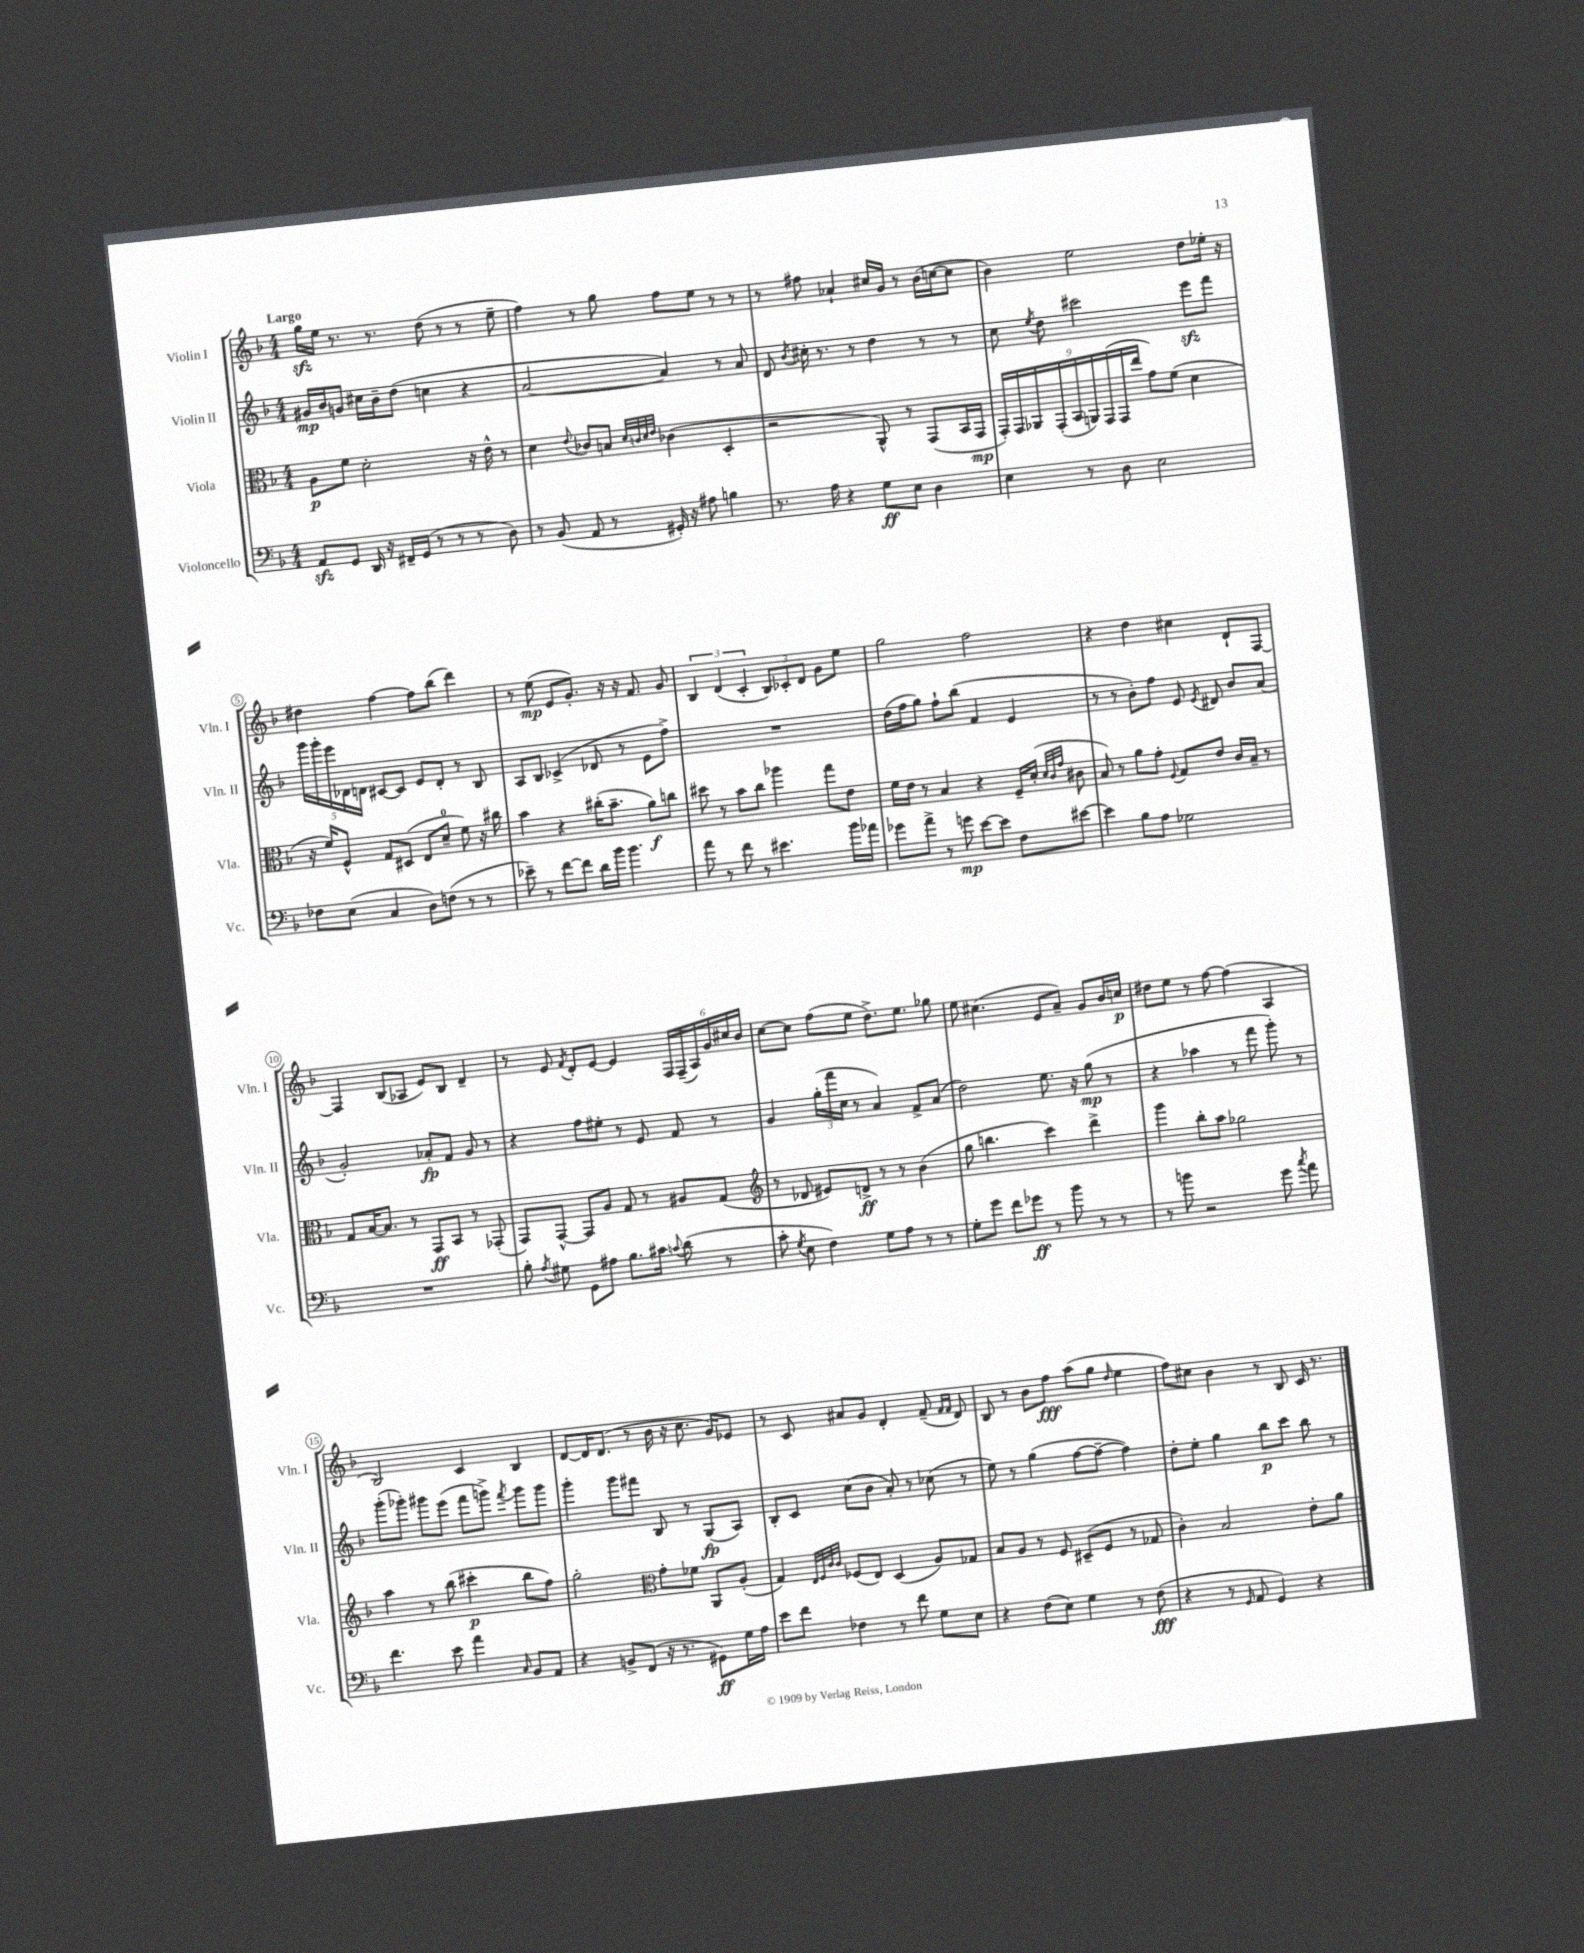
<<
\new StaffGroup <<
\new Staff = "s0" \with { instrumentName = "Violin I" shortInstrumentName = "Vln. I" } {
    \clef treble \key f \major \numericTimeSignature \time 4/4 \tempo "Largo"
    \autoBeamOff g''16[\sfz e''16] r8. r8. d''8( r8 r8 e''8-- |
    f''4) r8 g''8 f''8[ e''8] r8 r8 |
    r8 fis''8 aes'4-! cis''16[ g'16] r8 bes'16[( c''16~ c''8] |
    bes'4) e''2 d''8[ ees''16]-. r16 |
    dis''4 f''4~ f''8[ bes''8]( d'''4) |
    r8 e''8\mp( e'8[ g'8.]-.) r16 r16 f'8. g'8 |
    \tuplet 3/2 { bes4 d'4( c'4-. } \tuplet 3/2 { bes8[) ces'8-. d'8] } g'8[ e''8] |
    g''2 f''2 |
    r4 d''4 cis''4 d'8[-! f8]~ |
    f4 bes8[( aes8] e'8[) bes8] d'4-- |
    r8 e'8 \acciaccatura { f'8 } d'8[-. e'8]~ e'4 \tuplet 6/4 { f16[ f16--( a16) g'16 cis''16 bes'16] } |
    c''8[~ c''8] f''8[( e''8] d''8.[->) e''8.] ges''8 |
    e''8 cis''4.( e'8[ a'8]--) g'8[ bes'16 c''16]\p |
    dis''8[ e''8] r8 f''8~ f''4( a4 |
    bes2) c'4 bes4 |
    d'8[~ d'16 d'8.]( r8 bes'16 r16 c''8. g'16[) ees'8] |
    r8 c'8 ais'8[ g'8] d'4-. f'8--( \grace { f'16[ f'16] } d'8) |
    bes8 r8 bes'8[ f''8]\fff a''8[( g''8] \grace { d''16 } e''4 |
    f''8[) cis''8] bes'4 r8 bes8 c'16 r8. \bar "|." |
}
\new Staff = "s1" \with { instrumentName = "Violin II" shortInstrumentName = "Vln. II" } {
    \clef treble \key f \major \numericTimeSignature \time 4/4
    \autoBeamOff gis'16[\mp bes'16 g'8] cis''16[ bes'16-- d''8]( c''4 r4 |
    a'2~ a'4) r8 a'8 |
    d'8 \acciaccatura { bes'8 } cis''16-. r8. r8 d''4 r8 r8 |
    c''8 \acciaccatura { e''8 } d''8 cis'''2 e'''8[\sfz f'''8] |
    \tuplet 5/4 { g'''16[ g'''16-. e'''16 des'16 d'16] } cis'8[~ cis'8] e'8[ d'8]-. r8 bes8 |
    a8[ bes8] ces'4->( des'8 r8 e'8[ f''8]->) |
    R1 |
    d''16[( f''16 g''8]) f''8[-! bes''8]( f'4 e'4 |
    r8 r8 bes'8[-.) f''8] e'8 \acciaccatura { e'8 } dis'8 bes'8[ a'8]( |
    g'2-.) aes'8[-.\fp f'8] g'8 r8 |
    r4 f''8[ eis''8]-. r8 e'8 f'8 r8 |
    g'4 \tuplet 3/2 { g''16[-.( f'''16 c''16] } r8 a'4) f'8[-> a'8]( |
    d''2) e''8. r16 g''8\mp( r8 |
    r4 aes''4 r8 f'''8 g'''8-.) r8 |
    g'''8[-.( ges'''8]-.) gis'''8[ e'''8]( f'''8[ g'''8]->) \acciaccatura { f'''8 } g'''8[ g'''8] |
    g'''4-. g'''8[ fis'''8] bes8 r8 g8[\fp( a8]) |
    bes8[-. c'8] c''8[( bes'8] a'8-.) r8 ces''8( r8 |
    e''8) r8 g''4( f''8[~ f''8]~-- f''4) |
    d''8[-. e''8]-. g''4 bes''8[\p c'''8] bes''8 r8 \bar "|." |
}
\new Staff = "s2" \with { instrumentName = "Viola" shortInstrumentName = "Vla." } {
    \clef alto \key f \major \numericTimeSignature \time 4/4
    \autoBeamOff a8[\p f'8] d'2-. r16 e'16-^ r8 |
    d'4 \appoggiatura { e'8 } ces'8[ b8] \grace { d'32[ c'32 d'32 e'32] } ces'4( d4-. |
    r2 a,8-^) r8 g,8[( bes,16 g,16]\mp |
    \tuplet 9/8 { g,16[-.) g,16 aes,16 g,16-.( bes,16 a,16) g,16( g,16 e''16] } g'8[) f'8]( d'4 |
    r16 f'16[) f8]-^ g8[ dis8]( e8[ d'8]-0-- f'8) r16 cis''16 |
    bes'4 r4 cis''16[-.( bes'8.]-- a'8[\f) c''8] |
    dis''8 r8 bes'8[ c''8] aes''4 g''8[ e'8] |
    f'16[ e'16] r8 bes4 r4 f16[-- d'16]-.( \grace { d'32[ c'32 g'32] } cis'8 |
    bes8) r8 a'8[ g'8]-. \appoggiatura { f8 } g8[ e'8] c'16[ bes16]-- r8 |
    g8[ bes16~ bes8.] r8 g,8[\ff bes,8] r8 ges,8-.( |
    g,8[) g,8]~-^ g,8[ a8] g8 r8 ais8[ g8]( |
    \clef treble r8 des'8 eis'8[) d'8]->\ff r8 r8 bes'4( |
    g''8 b''4. c'''4) d'''4-> |
    g'''4 bes''8[-. a''8] ges''2 |
    a''4 r8 bes''8( cis'''4-.\p bes''8[ f''8]) |
    g''2-. \clef alto g'8[-. fes'8] a,8[ a8]-.( |
    g4) \grace { e32[ f32 c'32 c'32] } fes8[( e8]) d4( a8[) ges8] |
    bes8[ a8] r8 f8 dis8[--( f8] r8 ges8 |
    c'4-.) bes2 e'8[-. a'8] \bar "|." |
}
\new Staff = "s3" \with { instrumentName = "Violoncello" shortInstrumentName = "Vc." } {
    \clef bass \key f \major \numericTimeSignature \time 4/4
    \autoBeamOff a,8[\sfz g,8] d,16 r16 fis,16[-- g,16]( r8 r8 r8 d8) |
    r8 bes,8( a,8 r8 gis,16-.) r16 ais8 b4 |
    r8. a16 r4 g8[\ff e8] d4 |
    e4 r8 d8 e2 |
    fes8[ e8]( c4 d8[) f8]( r8 r8 |
    ees'8--) r8 f'8[~ f'8] d'16[ bes'16] bes'4. |
    a'8 r8 f'8 r8 eis'4. bes'16[ aes'16] |
    ges'8[ a'8]-> r8 g'8\mp e'8[~ e'8] f8[ eis'8]~ |
    eis'4 bes8[ a8] ges2 |
    R1 |
    bes8-. \acciaccatura { a8 } gis8 g,8[ ais8] bes8.[ cis'16] \appoggiatura { c'8 } d'8( r8 |
    c'8-. \acciaccatura { g8 } e8 f4) g8[ a8] r8 r8 |
    g8[-. g'8] f'8[ ges'8]\ff r8 bes'8 r8 r8 |
    r8 b'8 r2 g'8 \acciaccatura { c''8 } a'8 |
    f'4. e'8 a'4 \grace { c16 } bes,8[ a,8] |
    r4 b,8[-> f,8]( r16 r8. gis,8[\ff) g16 a16] |
    e'8[ f'8] fes4 r8 f'8 g8[ e8] |
    r4 f8[( e8]) g4 r8 f8\fff( |
    r4 r8 \grace { g,16 } a,8 g,4) r4 \bar "|." |
}
>>
>>
\layout { \context { \Score \override BarNumber.stencil = #(make-stencil-circler 0.1 0.3 ly:text-interface::print) } }
